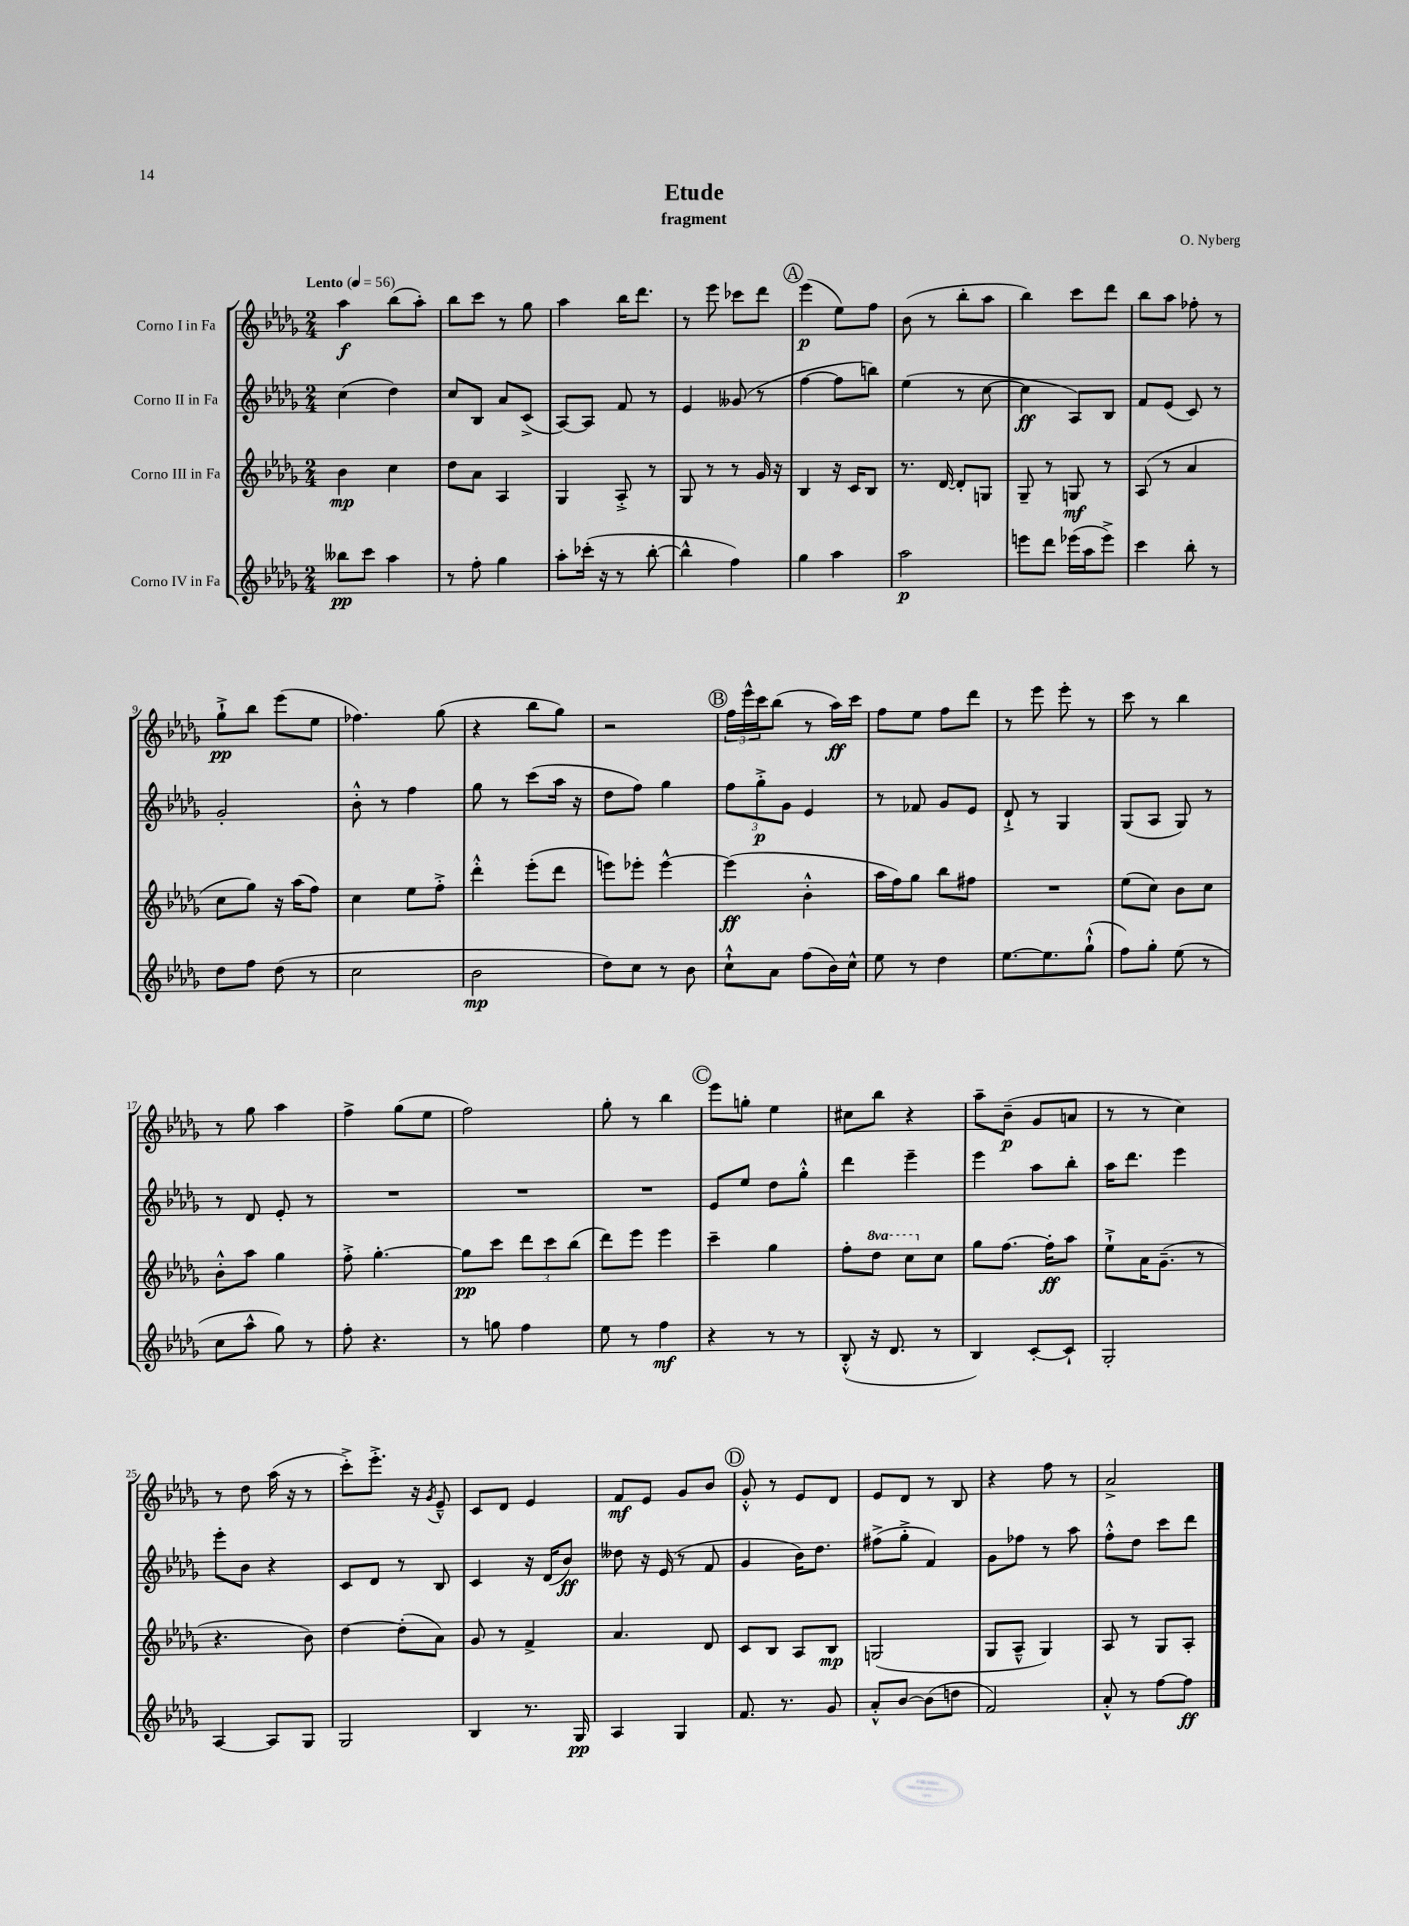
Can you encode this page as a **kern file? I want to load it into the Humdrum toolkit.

**kern	**kern	**kern	**kern
*staff4	*staff3	*staff2	*staff1
*clefG2	*clefG2	*clefG2	*clefG2
*k[b-e-a-d-g-]	*k[b-e-a-d-g-]	*k[b-e-a-d-g-]	*k[b-e-a-d-g-]
*M2/4	*M2/4	*M2/4	*M2/4
*MM56	*MM56	*MM56	*MM56
8bb--	4b-	(4cc	4aa-
8ccc	.	.	.
4aa-	4cc	4dd-)	(8bb-
.	.	.	8aa-')
=	=	=	=
8r	8dd-	8cc	8bb-
8ff'	8a-	8B-	8ccc
4gg-	4A-	8a-	8r
.	.	(8c^	8gg-
=	=	=	=
8aa-'	4G-	[8A-)	4aa-
(16ccc-'	.	8A-]	.
16r	.	.	.
8r	8A-'^	8f	16bb-
.	.	.	8.ddd-
[8bb-'	8r	8r	.
=	=	=	=
4bb-^^]	8G-	4e-	8r
.	8r	.	8eee-
4ff)	8r	(8g--	8ccc-
.	16g-	8r	8ddd-
.	16r	.	.
=	=	=	=
4gg-	4B-	[4ff	(4eee-
4aa-	16r	8ff]	8ee-)
.	16c	.	.
.	8B-	8bb)	8ff
=	=	=	=
2aa-	8.r	(4ee-	(8b-
.	.	.	8r
.	[16d-	.	.
.	8d-']	8r	8bb-'
.	8G	[8cc	8aa-
=	=	=	=
8eee	8G-~	4cc]	4bb-)
8ddd-	8r	.	.
(16eee-	8G	8A-)	8ccc
16aa-	.	.	.
8eee-^)	8r	8B-	8ddd-
=	=	=	=
4ccc	(8A-	8f	8bb-
.	8r	(8e-	8aa-
8bb-'	4a-	8c)	8ff-'
8r	.	8r	8r
=	=	=	=
8dd-	8cc	2g-'	8gg-`^
8ff	8gg-)	.	8bb-
(8dd-	16r	.	(8eee-
.	(16aa-	.	.
8r	8ff)	.	8ee-
=	=	=	=
2cc	4cc	8b-'^^	4.ff-)
.	.	8r	.
.	8ee-	4ff	.
.	8ff'^	.	(8gg-
=	=	=	=
2b-	4ddd-'^^	8gg-	4r
.	.	8r	.
.	(8eee-'	(8ccc	8bb-
.	8ddd-	16aa-	8gg-)
.	.	16r	.
=	=	=	=
8dd-)	8eee)	8dd-	2r
8cc	8eee-'	8ff)	.
8r	[4eee-^^	4gg-	.
8b-	.	.	.
=	=	=	=
8cc`^^	(4eee-]	12ff	24ff
.	.	.	24eee-^^
.	.	12gg-'^	24ccc
8a-	.	.	(8bb-
.	.	12g-	.
(8ff	4b-'^^	4e-	8r
16b-)	.	.	16aa-)
16cc^^	.	.	16ccc
=	=	=	=
8ee-	16aa-	8r	8ff
.	16ff)	.	.
8r	8gg-	8f-	8ee-
4dd-	8bb-	8g-	8ff
.	8ff#	8e-	8ddd-
=	=	=	=
[8.ee-	2r	8d-`^	8r
.	.	8r	8eee-
8.ee-]	.	.	.
.	.	4G-	8eee-'
(8gg-`^^	.	.	8r
=	=	=	=
8ff)	(8ee-	(8G-	8ccc
8gg-'	8cc)	8A-	8r
(8ee-	8b-	8G-)	4bb-
8r	8cc	8r	.
=	=	=	=
8cc	8b-'^^	8r	8r
8aa-^^	8aa-	8d-	8gg-
8gg-)	4gg-	8e-'	4aa-
8r	.	8r	.
=	=	=	=
8ff'	8ff'^	2r	4ff^
4.r	[4.gg-'	.	.
.	.	.	(8gg-
.	.	.	8ee-
=	=	=	=
8r	8gg-]	2r	2ff)
8gg	8ccc	.	.
4ff	12ddd-	.	.
.	12ccc	.	.
.	(12bb-	.	.
=	=	=	=
8ee-	8ddd-)	2r	8gg-'
8r	8eee-	.	8r
4ff	4eee-	.	4bb-
=	=	=	=
4r	4ccc~	8e-	8eee-
.	.	8ee-	8gg'
8r	4gg-	8dd-	4ee-
8r	.	8gg-'^^	.
=	=	=	=
(8B-'^^	8ff'	4ddd-	8cc#
16r	8ddd-	.	8bb-
8.d-	.	.	.
.	8ccc	4eee-~	4r
8r	8cc	.	.
=	=	=	=
4B-)	8gg-	4eee-	8aa-~
.	[8.ff	.	(8b-~
[8c'	.	8aa-	8g-
.	16ff']	.	.
8c`]	8aa-	8bb-'	8a
=	=	=	=
2G-'	8ee-`^	16aa-	8r
.	.	8.ddd-	.
.	16a-	.	8r
.	(8.g-~	.	.
.	.	4eee-	4cc)
.	8r	.	.
=	=	=	=
[4A-	4.r	8eee-'	8r
.	.	8b-	8dd-
8A-]	.	4r	(16aa-
.	.	.	16r
8G-	8b-)	.	8r
=	=	=	=
2G-	[4dd-	8c	8ccc'^)
.	.	8d-	8.eee-'^
.	(8dd-']	8r	.
.	.	.	16r
.	.	.	8qg-
.	8a-)	8B-	8e-~^^
=	=	=	=
4B-	8g-	4c	8c
.	8r	.	8d-
8.r	4f^	16r	4e-
.	.	(16d-	.
.	.	8b-)	.
16G-	.	.	.
=	=	=	=
4A-	4.a-	8dd--	8f
.	.	16r	8e-
.	.	(16e-	.
4G-	.	8r	8g-
.	8d-	8f	8b-
=	=	=	=
8.f	8c	4g-	8g-'^^
.	8B-	.	8r
8.r	.	.	.
.	8A-	16b-)	8e-
.	.	8.dd-	.
8g-	8B-	.	8d-
=	=	=	=
8a-'^^	(2G	(8ff#^	8e-
[8b-	.	8gg-'^	8d-
(8b-]	.	4f)	8r
8dd	.	.	8B-
=	=	=	=
2f)	8G-	8g-	4r
.	8A-~^^	8ff-	.
.	4G-)	8r	8ff
.	.	8aa-	8r
=	=	=	=
8a-'^^	8A-	8ff'^^	2a-^
8r	8r	8dd-	.
[8ff	8G-	8ccc	.
8ff]	8A-'	8ddd-	.
==	==	==	==
*-	*-	*-	*-
